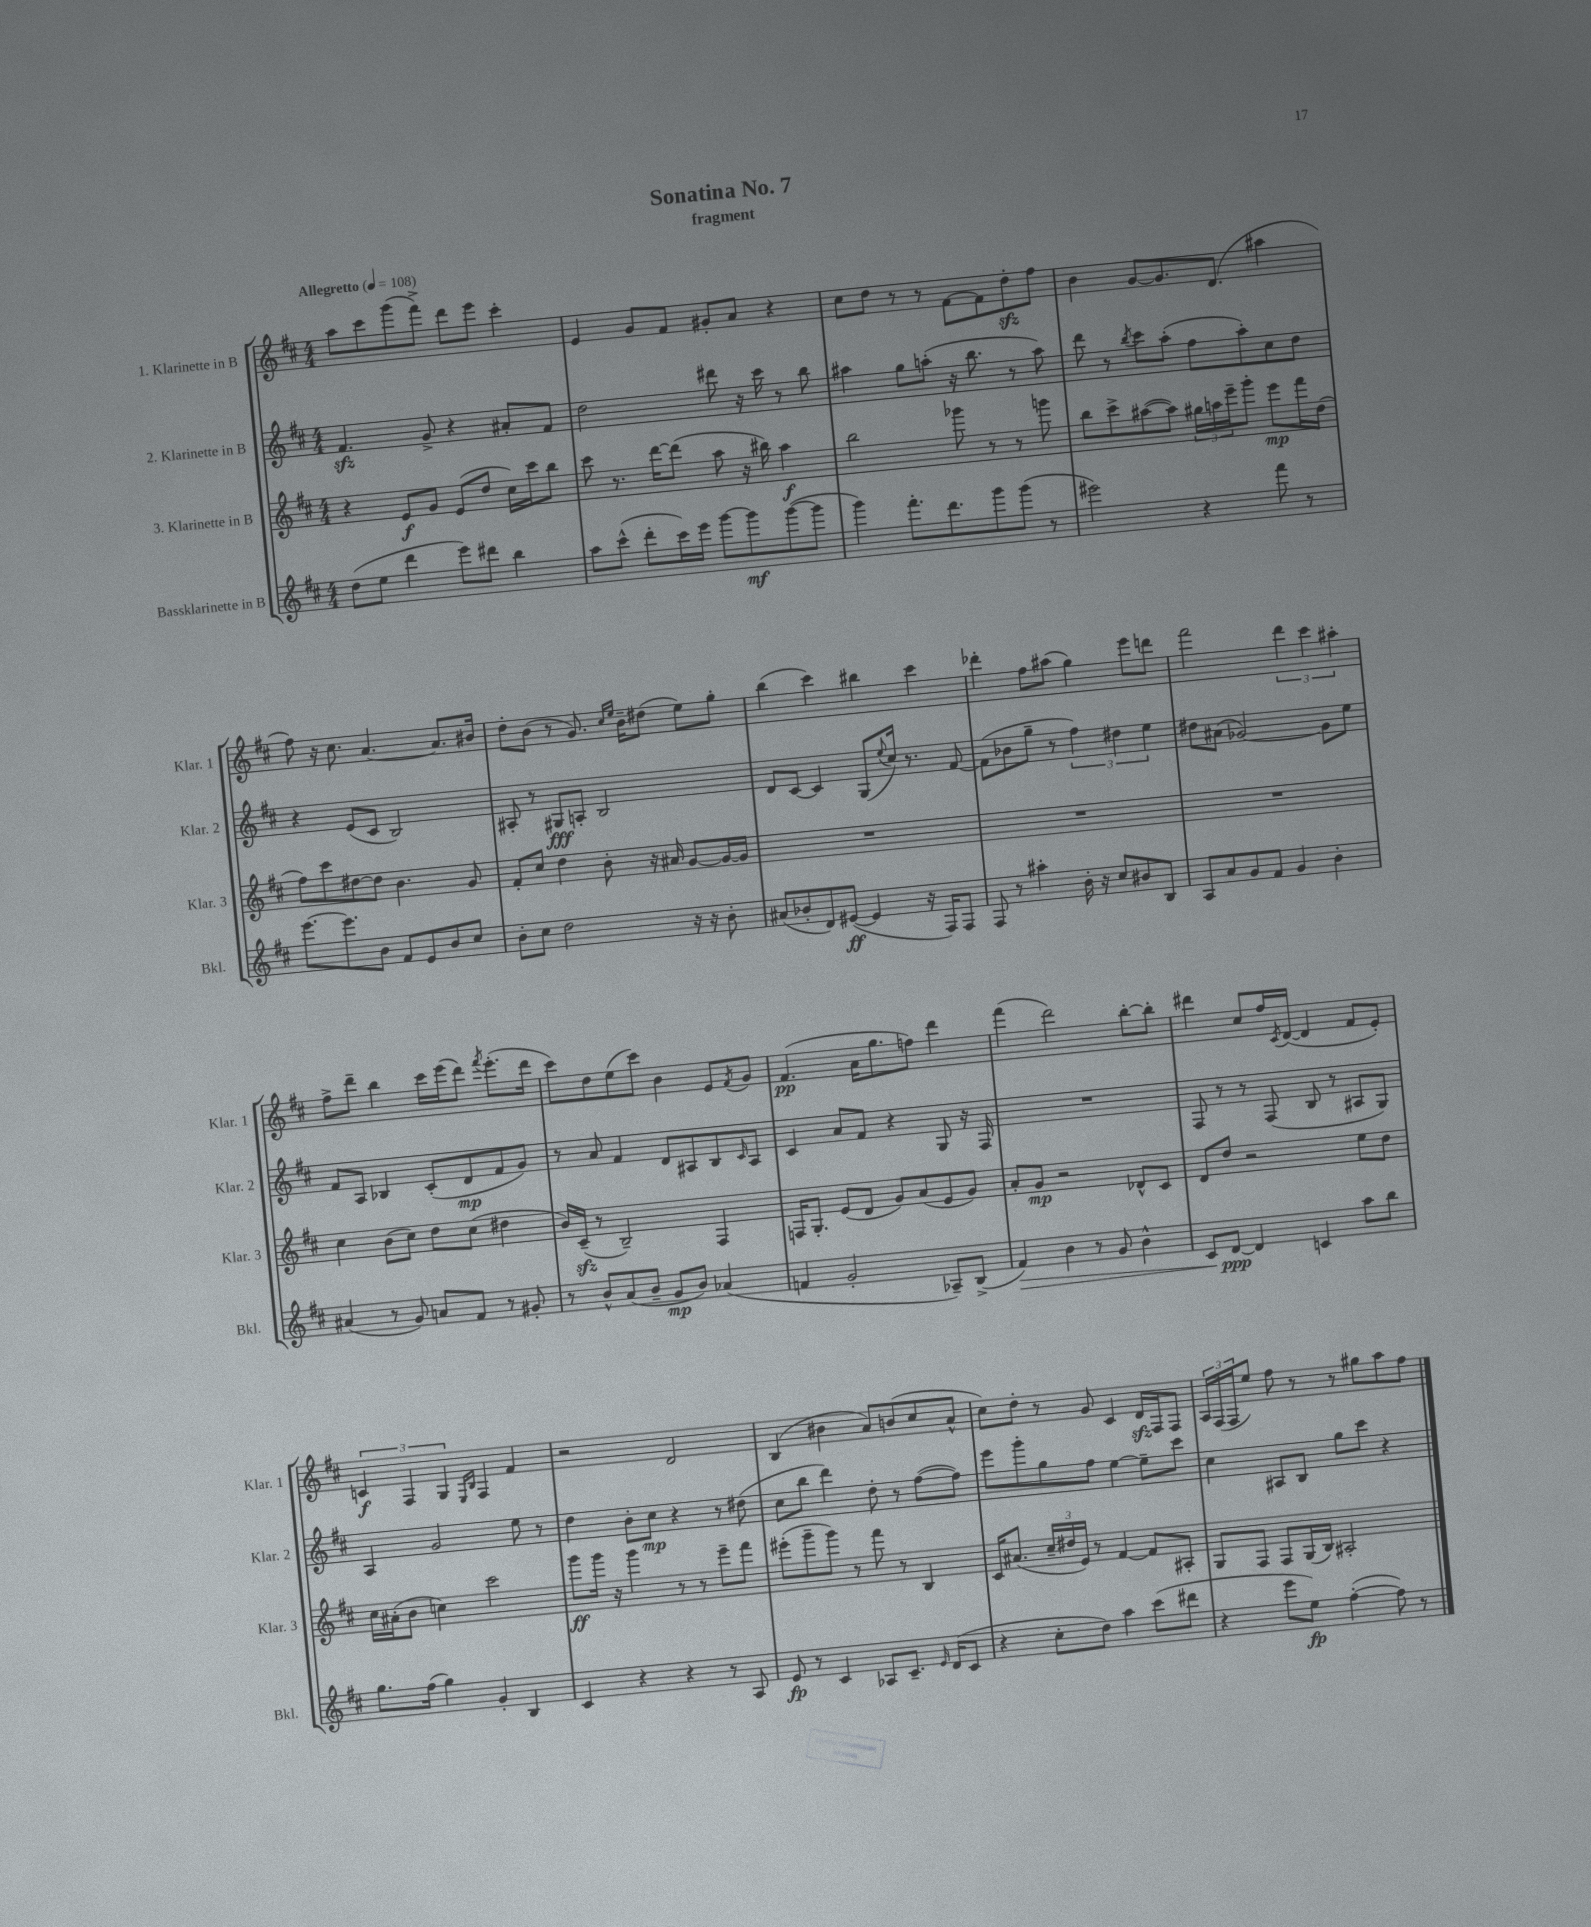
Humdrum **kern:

**kern	**kern	**kern	**kern
*staff4	*staff3	*staff2	*staff1
*clefG2	*clefG2	*clefG2	*clefG2
*k[f#c#]	*k[f#c#]	*k[f#c#]	*k[f#c#]
*M4/4	*M4/4	*M4/4	*M4/4
*MM108	*MM108	*MM108	*MM108
(8dd	4r	4.f#	8aa
8ee	.	.	8ccc#
4ddd	8e	.	(8ggg
.	8g	8g^	8fff#^)
8eee)	(8e	4r	8ddd
8ddd#	8dd	.	8eee
4bb	16cc#)	8a#'	4ccc#'
.	16ccc#	.	.
.	8bb	8f#	.
=	=	=	=
8aa	8ccc#	2dd	4e
(8ccc#^^	8.r	.	.
8ddd'	.	.	8g
.	[16ddd	.	.
16ccc#)	(8ddd]	.	8f#
16eee	.	.	.
[8ggg	8aa	8ddd#	8g#'
8ggg]	16r	16r	8a
.	16bb#)	16ccc#	.
([8ggg	4aa	8r	4r
8ggg]	.	8bb	.
=	=	=	=
4ggg)	2bb	4aa#	8cc#
.	.	.	8dd
8.fff#'	.	8gg	8r
.	.	(8aa'	8r
8.ddd	.	.	.
.	8ggg-	16r	[8f#
.	.	8.bb	.
8ggg	8r	.	8f#]
(8ggg	8r	8r	8dd'
8r	8ggg	8aa)	8ff#
=	=	=	=
2eee#)	8bb	8ddd	4b
.	8ccc#^	8r	.
.	.	8qbb	.
.	([8aa#	8ccc#	[8g
.	8aa#])	(8aa'	8.g]
4r	24gg#	8ff#	.
.	24aa	.	.
.	.	.	(8.d
.	24eee~	.	.
.	8ggg'	8aa')	.
8fff#	8eee	8cc#	4aa#
8r	16fff#	8dd	.
.	(16dd	.	.
=	=	=	=
[8.eee	8ff#)	4r	8ff#)
.	8ccc#	.	16r
8.eee]	.	.	8.cc#
.	[8dd#	(8e	.
8b	8dd#]	8c#	[4.a
8f#	4.b	2B)	.
8e	.	.	.
8b	.	.	8.a]
8cc#	8g	.	.
.	.	.	16b#
=	=	=	=
8b'	8f#'	8A#'	8dd'
8cc#	8cc#	8r	(8b
2dd	4dd	8G#	8r
.	.	8A'	8.g)
.	8b'	2B	.
.	.	.	16qqcc#
.	.	.	16qqee
.	.	.	16b~
.	16r	.	(8dd#
.	16a#	.	.
16r	[8g	.	8ee)
16r	.	.	.
8b'	16g_	.	8gg'
.	16g]	.	.
=	=	=	=
(8a#	1r	8d	(4bb
8b-'	.	[8c#	.
8d)	.	4c#]	4ccc#)
([8e#	.	.	.
4e#]	.	(8G	4bb#
.	.	8qqee	.
.	.	16cc#)	.
.	.	8.r	.
16r	.	.	4ccc#
16F#)	.	.	.
8F#	.	[8f#	.
=	=	=	=
8F#	1r	(8f#]	4ddd-'
8r	.	8b-	.
4aa#'	.	8gg~	8ff#
.	.	8r	(8aa#
16b'	.	6ff#)	4gg)
16r	.	.	.
8cc#	.	.	.
.	.	6dd#	.
8b#	.	.	8eee
.	.	6ee	.
8B	.	.	8ddd
=	=	=	=
8A	1r	8dd#	2fff#
8a	.	(8a#	.
8g	.	[2g-)	.
8f#	.	.	.
4g	.	.	6ddd
.	.	.	6ccc#
4b'	.	8g-]	.
.	.	.	6aa#'
.	.	8ee	.
=	=	=	=
(4a#	4cc#	8f#	8ff#^
.	.	8A	8ddd~
8r	(8b	4B-	4bb
8g)	8cc#)	.	.
8a	8dd	(8c#'	16ccc#
.	.	.	(16eee
8f#	(8cc#	8d	8ddd)
.	.	.	8qfff#
8r	4dd#	8f#	(8.eee'
8g#'	.	8g)	.
.	.	.	16ddd
=	=	=	=
8r	16b)	8r	8ccc#)
.	(16c#~	.	.
8b^^	8r	8a	8dd
(8a	2B~)	4f#	(8ee
8b~	.	.	8ccc#)
8g	.	8d	4b
8b)	.	8A#	.
(4a-	4F#	8B	8e
.	.	16qqc#	8qf#
.	.	8A#	8g
=	=	=	=
4f	16F	4c#	(4.f#
.	8.G'	.	.
2g'	(8e	8a	.
.	8d	8f#	16a
.	.	.	8.gg
.	8g)	4r	.
.	(8a	.	8ff)
8A-~)	8e	8G	4ddd
(8B^	8g)	16r	.
.	.	16F#	.
=	=	=	=
4f#)	8a'	1r	(4fff#
.	8g	.	.
4b	2r	.	2ddd)
8r	.	.	.
8g	.	.	.
4b^^	8d-^^	.	[8bb'
.	8c#	.	8bb']
=	=	=	=
8c#	8d	8F#	4ddd#
[8d	8dd	8r	.
4d]	2r	8r	8cc#
.	.	(8F#	16ff#
.	.	.	8qc#
.	.	.	([16d
4c	.	8B	4d]
.	.	8r	.
8aa	8ee	8A#	8f#
8bb	8dd	8G)	8e')
=	=	=	=
8.gg	16cc#	4A	6c
.	(16a#'	.	.
.	8b	.	.
.	.	.	6F#
(16ff#	.	.	.
4gg)	4cc)	2g	.
.	.	.	6G
.	.	.	16qqE
.	.	.	16qqB
4g'	2ccc#	.	4F#
4B	.	8ee	4f#
.	.	8r	.
=	=	=	=
4c#	8ggg	4dd	2r
.	16ggg	.	.
.	16r	.	.
4r	4ggg	8b'	.
.	.	8cc#	.
4r	8r	4r	2d
.	8r	.	.
8r	8eee~	8r	.
8A	8fff#	(8dd#	.
=	=	=	=
8e	(8eee#'	8cc#	(4B
8r	8ggg~	8bb	.
4c#	8ggg)	4ddd)	4b#
.	8r	.	.
8A-	8fff#	8dd'	8a)
8.c#~	8r	8r	(8b
.	4B	([8ff#	8cc#
16qqe	.	.	.
(16d	.	.	.
8c#	.	8ff#])	8a^^
=	=	=	=
4r	16c#	8eee	8cc#)
.	(8.a#	.	.
.	.	8ggg'	8dd'
8cc#'	24cc#~	8gg	8r
.	24dd#	.	.
.	24e)	.	.
8dd)	8r	8ff#	8g
4aa	[4f#	[4ee	4c#
(8ccc#	8f#]	8ee~]	16d
.	.	.	16F#
8ddd#	8A#'	8ccc#	8F#
=	=	=	=
4r	8G	4cc#	24A
.	.	.	(24F#
.	.	.	24F#
.	8F#	.	8ee)
8eee	8F#	8A#	8ff#
8ee)	(16G	8B	8r
.	16B)	.	.
([4ff#'	2A#'	8gg	8r
.	.	8ccc#	8gg#
8ff#])	.	4r	8aa
8r	.	.	8ff#
==	==	==	==
*-	*-	*-	*-
